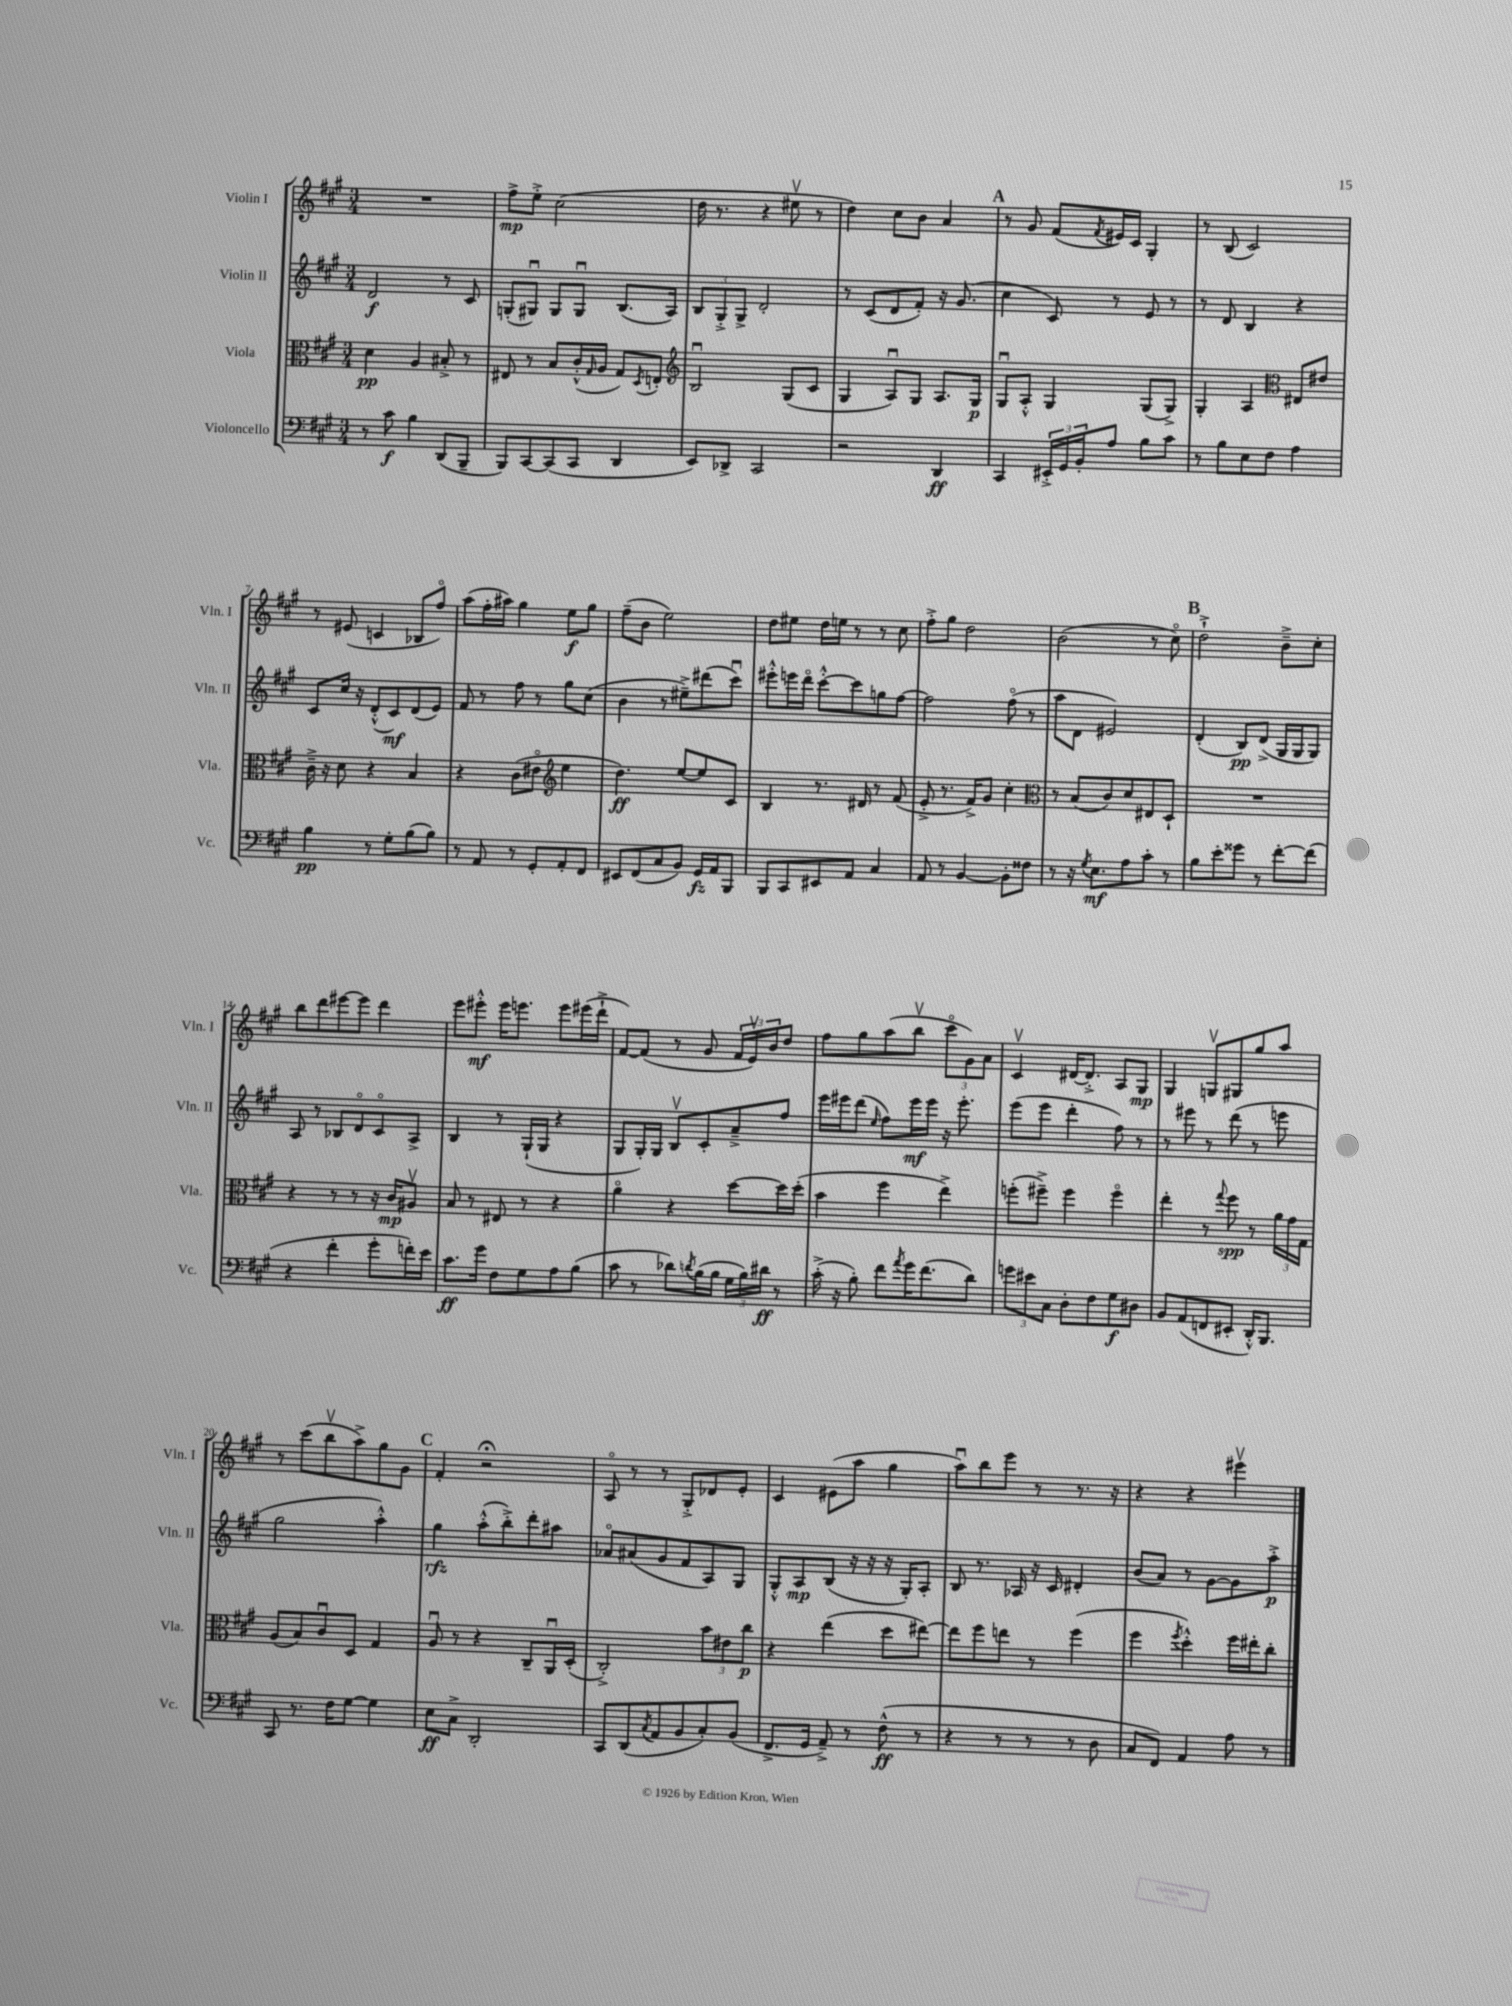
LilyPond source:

<<
\new StaffGroup <<
\new Staff = "s0" \with { instrumentName = "Violin I" shortInstrumentName = "Vln. I" } {
    \clef treble \key a \major \numericTimeSignature \time 3/4
    R2. |
    fis''8->\mp e''8-.-> cis''2( |
    d''16 r8. r4 eis''8\upbow r8 |
    d''4) cis''8 b'8 a'4 |
    \mark \markup { \bold "A" } r8 gis'8 fis'8( \acciaccatura { fis'8 } eis'16) cis'16 gis4-. |
    r8 b8( cis'2) |
    r8 eis'8( c'4 bes8 fis''8\flageolet) |
    a''8( fis''16-. ais''16) gis''4 e''8\f gis''8 |
    fis''8--( b'8 e''2) |
    d''8 eis''8 d''16 e''16 r8 r8 cis''8 |
    fis''8-.-> gis''8 d''2 |
    b'2( r8 cis''8\flageolet) |
    \mark \markup { \bold "B" } d''2-!-> b'8---> cis''8-. |
    b''8 d'''8 eis'''8~ eis'''8 d'''4 |
    e'''8 eis'''8-.-^\mf eis'''16 e'''8. e'''8 eis'''16( d'''16-!-> |
    fis'8~) fis'8( r8 gis'8 \tuplet 3/2 { fis'16 e'16\upbow) b'16 } d''8 |
    fis''8 gis''8 a''8( b''8\upbow \tuplet 3/2 { cis'''8\flageolet gis'8) a'8 } |
    cis'4\upbow dis'16~ dis'8.-.-> a8 gis8\mp |
    gis4 g8\upbow gis8 gis''8 a''8 |
    r8 cis'''8( b''8\upbow a''8->) gis''8 gis'8 |
    \mark \markup { \bold "C" } fis'4-. r2\fermata |
    a8\flageolet r8 r8 gis8-.-> des'8 e'8-. |
    cis'4 eis'8( a''8 gis''4 |
    a''8\downbow) b''8 e'''8 r8 r8. r16 |
    r4 r4 eis'''4\upbow \bar "|." |
}
\new Staff = "s1" \with { instrumentName = "Violin II" shortInstrumentName = "Vln. II" } {
    \clef treble \key a \major \numericTimeSignature \time 3/4
    d'2\f r8 cis'8 |
    g8-.( gis8\downbow) gis8 gis8\downbow b8.( a16) |
    \tuplet 3/2 { b8 gis8-.-> gis8-> } d'2-. |
    r8 cis'8( d'8 fis'8-.) r16 gis'8.( |
    \mark \markup { \bold "A" } cis''4 cis'8) r8 e'8 r8 |
    r8 d'8 b4 r4 |
    cis'8 cis''16 r16 d'8-.-^( cis'8\mf) d'8( e'8) |
    fis'8 r8 fis''8 r8 gis''8 cis''8( |
    b'4 r8 eis''8--->) dis'''8( cis'''8\downbow) |
    eis'''8-.-^ e'''16 d'''16\flageolet cis'''8~-.-^ cis'''8 g''8 fis''8~ |
    fis''2 fis''8\flageolet( r8 |
    a''8 d'8 eis'2) |
    \mark \markup { \bold "B" } d'4-.( b8\pp) d'8->( gis16 gis16 gis8) |
    a8 r8 bes8 d'8\flageolet cis'8\flageolet a8-> |
    b4 r8 gis16-!( gis16 r4 |
    gis8 gis16-.) gis16 b8\upbow cis'8-. a'8---> fis''8 |
    e'''16 eis'''16 d'''8( \grace { e''16 } fis''8) eis'''16\mf eis'''16 r16 eis'''8.-. |
    e'''8( e'''8 d'''4-. fis''8) r8 |
    r8 eis'''8 r8 d'''8( r8 e'''8 |
    gis''2 a''4-.-^) |
    \mark \markup { \bold "C" } gis''4\rfz a''8-.-^( b''8-.->) d'''8-. ais''8 |
    aes'8\flageolet ais'8( gis'8 fis'8 a8) gis8 |
    gis8-.-^ a8\mp b8( r16 r16 r16 gis16-.) a8-. |
    b8 r8. aes16 r16 cis'16 dis'4-. |
    b'8( a'8) r8 gis'8~ gis'8 a''8-.->\p \bar "|." |
}
\new Staff = "s2" \with { instrumentName = "Viola" shortInstrumentName = "Vla." } {
    \clef alto \key a \major \numericTimeSignature \time 3/4
    d'4\pp a4 bis8-.-> r8 |
    eis8 r8 b8 cis'16-.-^( \grace { gis16 } a16 gis8) \acciaccatura { d8 } e8-. |
    \clef treble b2\downbow gis8( cis'8 |
    gis4 a8\downbow) gis8 a8. gis16\p |
    \mark \markup { \bold "A" } gis8\downbow a8-.-^ gis4 gis8( gis8->) |
    gis4-. a4 \clef alto eis8 eis'8 |
    cis'16---> r16 d'8 r4 b4 |
    r4 cis'8( eis'8\flageolet \clef treble e''4 |
    d''4.\ff) e''8~ e''8 cis'8 |
    b4 r8. dis'16 r8 fis'8( |
    e'8-.-> r8. fis'16->) gis'8 cis''4-. |
    \clef alto r8 b8( cis'8) d'8 eis8 d8-! |
    \mark \markup { \bold "B" } R2. |
    r4 r8 r8 r16 cis'16\mp ais8\upbow |
    b8 r8 eis8 r8 r4 |
    a'4\flageolet r4 d''8~ d''16 d''16-.( |
    b'4 fis''4 e''4->) |
    f''8-.( fis''8--->) fis''4 fis''4\flageolet |
    e''4-. r8 \appoggiatura { gis''8 } fis''8\spp r8 \tuplet 3/2 { a'16 gis'16 gis16 } |
    a8( b8) cis'8\downbow d8 gis4 |
    \mark \markup { \bold "C" } a8\downbow r8 r4 cis8-- a,16\downbow d16-.( |
    cis2-.->) \tuplet 3/2 { b'8 eis'8 cis''8\p } |
    r4 e''4( d''8 eis''8~) |
    eis''8 fis''8 e''8 r8 fis''4( |
    fis''4 \acciaccatura { fis''8 } d''4-.-^) fis''16 eis''16-. cis''8-. \bar "|." |
}
\new Staff = "s3" \with { instrumentName = "Violoncello" shortInstrumentName = "Vc." } {
    \clef bass \key a \major \numericTimeSignature \time 3/4
    r8 cis'8\f b4 d,8( b,,8-- |
    b,,8) cis,8~ cis,8( cis,8 d,4 |
    e,8) des,8-> cis,2 |
    r2 d,4\ff |
    \mark \markup { \bold "A" } cis,4 \tuplet 3/2 { eis,16-.-> gis,16 b,16-. } a8 b8 cis'8 |
    r8 b8 e8 fis8 a4 |
    b4\pp r8 gis8-. b8( b8) |
    r8 a,8 r8 gis,8-. a,8-. fis,8 |
    eis,8 fis,8( cis8 b,8) gis,16\fz a,16 b,,8 |
    b,,8 cis,8 eis,8 a,8 cis4 |
    a,8 r8 b,4~ b,8-. fisis8 |
    r8 r16 \acciaccatura { gis8 } e8.\mf a8 cis'8-. r8 |
    \mark \markup { \bold "B" } b8 e'8-. gisis'8 r8 fis'8~-. fis'8( |
    r4 fis'4-. gis'8-. f'16-.) e'16 |
    cis'8.\ff gis'16 fis8 gis8 a8 b8( |
    cis'8 r8 des'8) \acciaccatura { d'8 } b16( b16 \tuplet 3/2 { gis16 b16) dis'16\ff } r8 |
    cis'16-.->( r16 b8-.) fis'8 \acciaccatura { a'8 } gis'16 fis'8.( d'8) |
    \tuplet 3/2 { g'8 eis'8 cis8 } d8-. fis8 gis8\f dis8 |
    b,8 a,8( f,8 eis,8-. d,16-.-^) b,,8. |
    cis,8 r8. fis16 gis8~ gis4 |
    \mark \markup { \bold "C" } e8\ff cis8-> d,2-. |
    cis,8 d,8( \acciaccatura { cis8 } a,8 b,8 cis8-.) b,8( |
    fis,8.-> gis,16 a,8--->) r8 fis8-^\ff( r8 |
    r4 r8 r8 r8 d8 |
    cis8 fis,8) a,4 a8 r8 \bar "|." |
}
>>
>>
